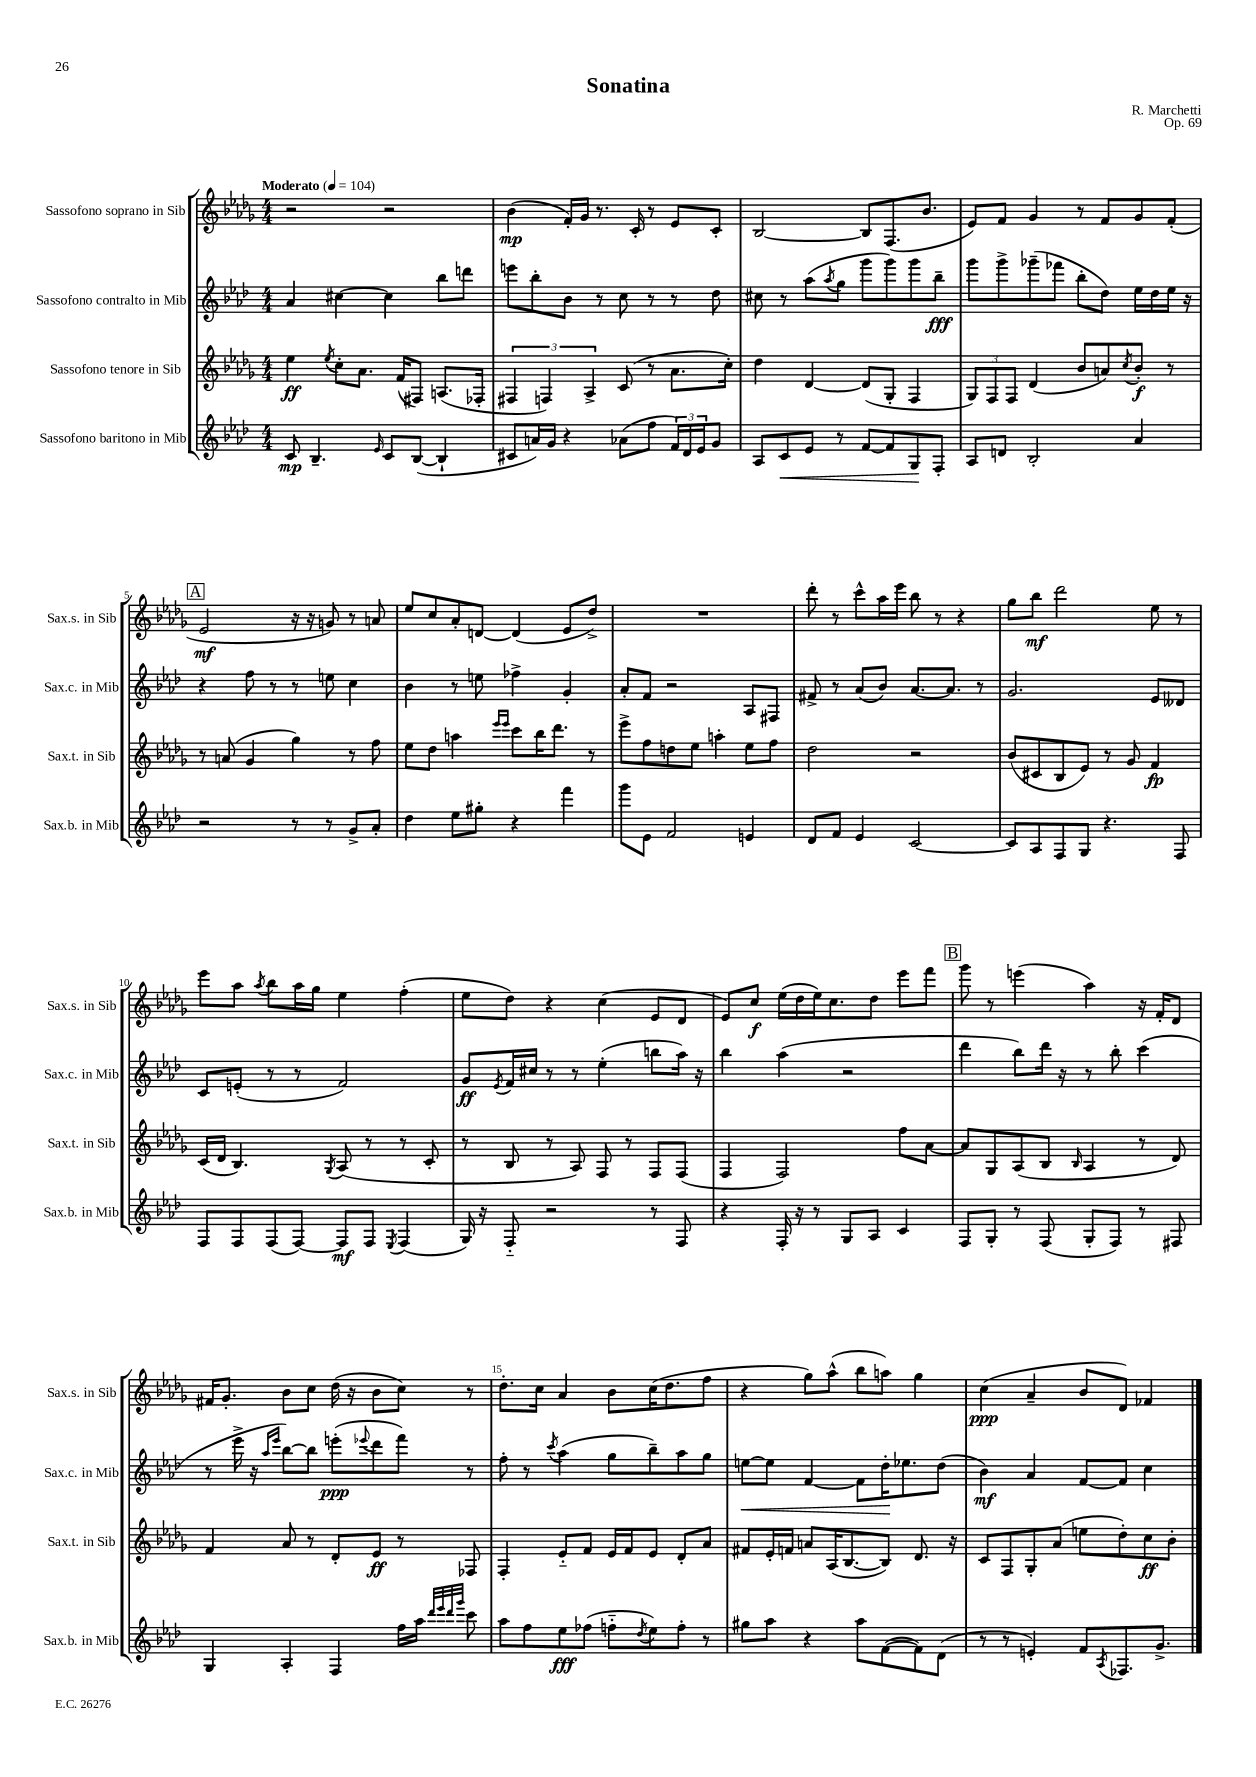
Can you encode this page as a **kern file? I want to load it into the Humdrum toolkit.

**kern	**kern	**kern	**kern
*staff4	*staff3	*staff2	*staff1
*clefG2	*clefG2	*clefG2	*clefG2
*k[b-e-a-d-]	*k[b-e-a-d-g-]	*k[b-e-a-d-]	*k[b-e-a-d-g-]
*M4/4	*M4/4	*M4/4	*M4/4
*MM104	*MM104	*MM104	*MM104
8c/	4ee-\	4a-/	2r
4.B-~/	.	.	.
.	8qee-/	.	.
.	8cc'\L	[4cc#\	.
.	8.a-\J	.	.
16qqe-/	.	.	.
8c/L	.	4cc#\]	2r
.	(16f/LK	.	.
([8B-/J	8F#/J)	.	.
4B-`/]	(8.A/L	8bb-\L	.
.	.	8ddd\J	.
.	16F-'/Jk	.	.
=	=	=	=
8c#/L	6F#/	8eee\L	(4b-\
16a/L)	.	8bb-'\	.
.	6F/)	.	.
16g/JJ	.	.	.
4r	.	8b-\J	16f'/LL)
.	.	.	16g-/JJ
.	6A-^/	.	.
.	.	8r	8.r
(8a-\L	(8c/	8cc\	.
.	.	.	16c'/
8ff\J	8r	8r	8r
24f/LL)	8.a-\L	8r	8e-/L
24d-/	.	.	.
24e-/J	.	.	.
8g/J	.	8dd-\	8c'/J
.	16cc'\Jk)	.	.
=	=	=	=
8A-/L	4dd-\	8cc#\	[2B-/
8c/	.	8r	.
8e-/J	[4d-/	(8aa-\L	.
.	.	8qaa-/	.
8r	.	8gg\J	.
[8f/L	(8d-/]L	8ggg\L	8B-/]L
8f/]	8G-'/J	8ggg\)	(8.F/
8G/	4F/	8ggg\	.
.	.	.	8.b-/J
8F'/J	.	8bb-~\J	.
=	=	=	=
8A-/L	12G-/L)	8ggg\L	8e-/L)
.	12F/	.	.
8d/J	.	8ggg^\	8f/J
.	12F/J	.	.
2B-'/	(4d-/	(8ggg-~\	4g-/
.	.	8fff-\J	.
.	8b-/L	8bb-'\L	8r
.	8a/)	8dd-\J)	8f/L
.	8qcc/	.	.
4a-/	8b-'/J	16ee-\LL	8g-/
.	.	16dd-\	.
.	8r	16ee-\JJ	(8f'/J
.	.	16r	.
=	=	=	=
2r	8r	4r	2e-/
.	(8a/	.	.
.	4g-/	8ff\	.
.	.	8r	.
8r	4gg-\)	8r	16r
.	.	.	16r
8r	.	8ee\	8g/)
8g^/L	8r	4cc\	8r
8a-'/J	8ff\	.	8a/
=	=	=	=
4dd-\	8ee-\L	4b-\	8ee-/L
.	8dd-\J	.	8cc/
8ee-\L	4aa\	8r	8a-'/
8gg#'\J	.	8ee\	[8d/J
.	16qqeee-/LL	.	.
.	16qqeee-/JJ	.	.
4r	8ccc\L	4ff-^\	(4d/]
.	16bb-\K	.	.
.	8.ddd-\J	.	.
4fff\	.	4g'/	8e-/L
.	8r	.	8dd-^/J)
=	=	=	=
8ggg\L	8eee-^\L	8a-'/L	1r
8e-\J	8ff\	8f/J	.
2f/	8dd\	2r	.
.	8ee-\J	.	.
.	4aa'\	.	.
4e/	8ee-\L	8A-/L	.
.	8ff\J	8F#/J	.
=	=	=	=
8d-/L	2dd-\	8f#^/	8ddd-'\
8f/J	.	8r	8r
4e-/	.	(8a-/L	8ccc^^\L
.	.	8b-/J)	16aa-\L
.	.	.	16eee-\JJ
[2c/	2r	[8.a-/L	8bb-\
.	.	.	8r
.	.	8.a-/]J	.
.	.	.	4r
.	.	8r	.
=	=	=	=
8c/]L	(8b-/L	2.g/	8gg-\L
8A-/	8c#/	.	8bb-\J
8F/	8B-/	.	2ddd-\
8G/J	8e-/J)	.	.
4.r	8r	.	.
.	8g-/	.	.
.	4f/	8e-/L	8ee-\
8F/	.	8d--/J	8r
=	=	=	=
8F/L	(16c/LL	8c/L	8eee-\L
.	16d-/JJ	.	.
8F/	4.B-/)	(8e'/J	8aa-\J
.	.	.	8qaa-/
(8F/	.	8r	8bb-\L
[8F/J)	.	8r	16aa-\L
.	.	.	16gg-\JJ
.	8qG-/	.	.
8F/]L	(8A-/	2f/)	4ee-\
8F/J	8r	.	.
8qE-/	.	.	.
(4F/	8r	.	(4ff'\
.	8c'/	.	.
=	=	=	=
16G/)	8r	8g/L	8ee-\L
16r	.	.	.
.	.	8qe-/	.
8F'~/	8B-/	16f/L	8dd-\J)
.	.	16cc#/JJ	.
2r	8r	8r	4r
.	8A-/)	8r	.
.	8F/	(4ee-'\	(4cc\
.	8r	.	.
8r	8F/L	8bb\L	8e-/L
8F/	(8F/J	16aa-\Jk)	8d-/J
.	.	16r	.
=	=	=	=
4r	4F/	4bb-\	8e-/L)
.	.	.	8cc/J
16F'/	2F/)	(4aa-\	(16ee-\LL
16r	.	.	16dd-\
8r	.	.	16ee-\J)
.	.	.	8.cc\
8G/L	.	2r	.
8A-/J	.	.	8dd-\J
4c/	8ff\L	.	8eee-\L
.	[8a-\J	.	8fff\J
=	=	=	=
8F/L	8a-/]L	4ddd-\	8ggg-\
8G'/J	8G-/	.	8r
8r	(8A-/	8bb-\L)	(4eee\
(8F/	8B-/J	16ddd-\Jk	.
.	.	16r	.
.	16qqB-/	.	.
8G'/L	4A-/	8r	4aa-\)
8F/J)	.	8bb-'\	.
8r	8r	(4ccc\	16r
.	.	.	16f'/LK
8F#/	8d-/)	.	8d-/J
=	=	=	=
4G/	4f/	8r	16f#/LK
.	.	.	8.g-'/J
.	.	16eee-^\	.
.	.	16r	.
.	.	16qqaa-/LL	.
.	.	16qqeee-/JJ	.
4A-'/	8a-/	[8bb-\L)	8b-\L
.	8r	8bb-\]J	8cc\J
4F/	8d-'/L	(8eee'\L	(16dd-\
.	.	.	16r
.	.	8qqeee-/	.
.	8e-/J	8ddd-\	8b-\L
16ff\LL	8r	8fff\J)	8cc\J)
16aa-\JJ	.	.	.
32qqddd-/LLL	.	.	.
32qqeee-/	.	.	.
32qqddd-/	.	.	.
32qqggg/JJJ	.	.	.
8ccc\	8F-/	8r	8r
=	=	=	=
8aa-\L	4F'/	8ff'\	8.dd-'\L
8ff\	.	8r	.
.	.	.	16cc\Jk
.	.	8qccc/	.
8ee-\	8e-'~/L	(4aa-\	4a-/
(8ff-\J	8f/J	.	.
8ff'~\L	16e-/LL	8gg\L	8b-\L
.	16f/J	.	.
8qdd-/	.	.	.
8ee-\)	8e-/J	8bb-~\)	(16cc\K
.	.	.	8.dd-\
8ff'\J	8d-'/L	8aa-\	.
8r	8a-/J	8gg\J	8ff\J
=	=	=	=
8gg#\L	8f#/L	[8ee\L	4r
8aa-\J	16e-'/L	8ee\]J	.
.	16f/JJ	.	.
4r	8a/L	[4f/	8gg-\L)
.	(16A-/K	.	(8aa-^^\J
.	[8.B-/	.	.
8aa-\L	.	8f\]L	8bb-\L
([8f\	8B-/]J)	16dd-'\K	8aa\J)
.	.	8.ee-\	.
8f\])	8.d-/	.	4gg-\
(8d-\J	.	(8dd-\J	.
.	16r	.	.
=	=	=	=
8r	8c/L	4b-\)	(4cc\
8r	8F/	.	.
4e'/)	8G-'/	4a-/	4a-~/
.	(8a-/J	.	.
8f/L	8ee\L	[8f/L	8b-/L
8qA-/	.	.	.
8.F-/	8dd-'\)	8f/]J	8d-/J)
.	8cc\	4cc\	4f-/
8.g^/J	.	.	.
.	8b-'\J	.	.
==	==	==	==
*-	*-	*-	*-
